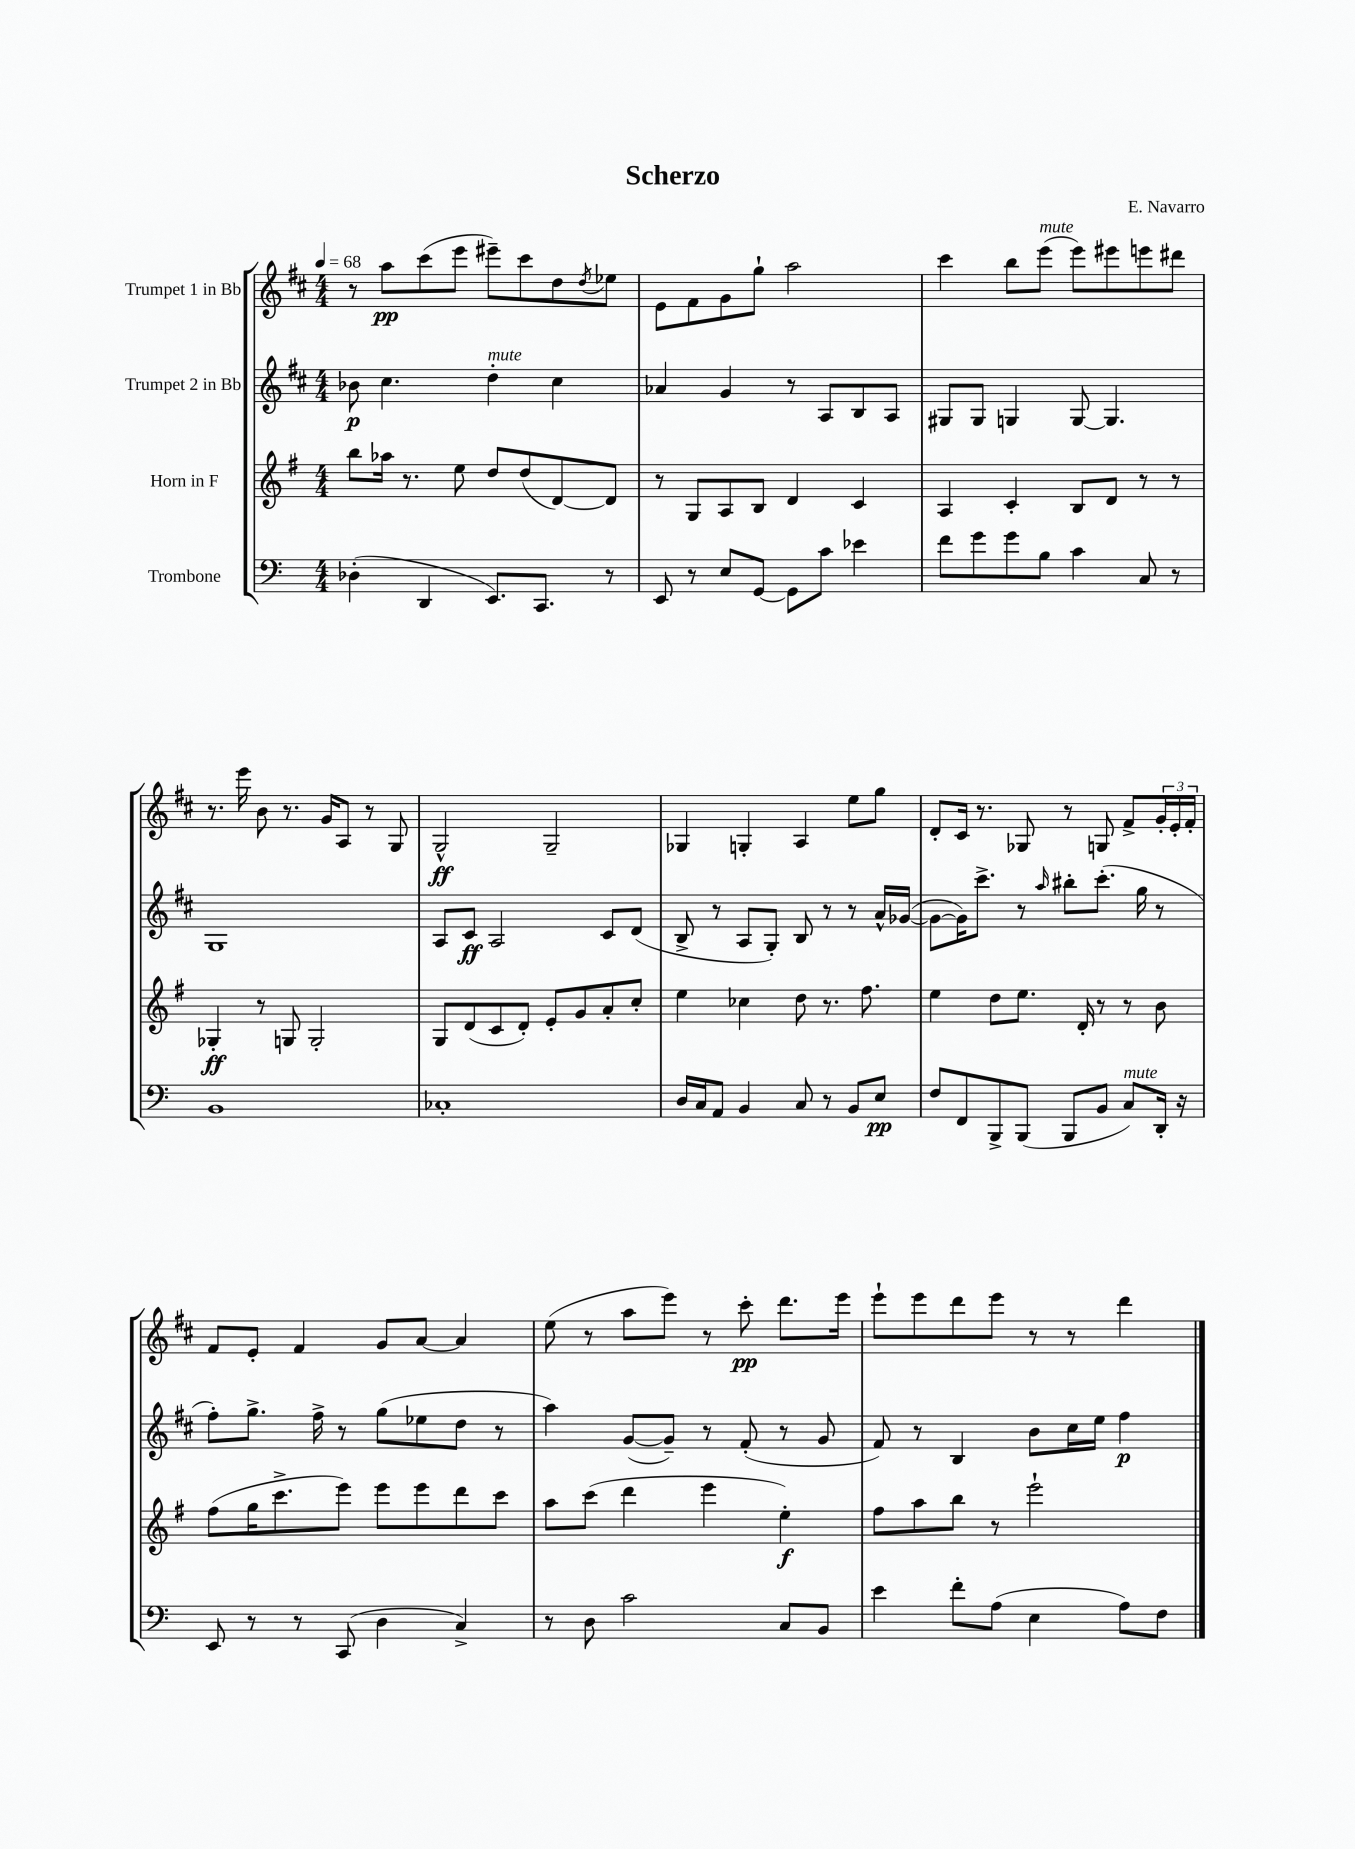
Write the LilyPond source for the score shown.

\header { title = "Scherzo" composer = "E. Navarro" }
<<
\new StaffGroup <<
\new Staff = "s0" \with { instrumentName = "Trumpet 1 in Bb" } {
    \clef treble \key d \major \numericTimeSignature \time 4/4 \tempo 4 = 68
    r8 a''8\pp cis'''8( e'''8 eis'''8--) cis'''8 d''8 \acciaccatura { d''8 } ees''8 |
    e'8 fis'8 g'8 g''8-! a''2 |
    cis'''4 b''8 e'''8^\markup { \italic "mute" }( e'''8) eis'''8 e'''8 dis'''8 |
    r8. e'''16 b'8 r8. g'16 a8 r8 g8 |
    g2-^\ff g2-- |
    ges4 g4-. a4 e''8 g''8 |
    d'8-. cis'16 r8. ges8 r8 g8 fis'8-> \tuplet 3/2 { g'16-. e'16-. fis'16-. } |
    fis'8 e'8-. fis'4 g'8 a'8~ a'4 |
    e''8( r8 a''8 e'''8) r8 cis'''8-.\pp d'''8. e'''16 |
    e'''8-! e'''8 d'''8 e'''8 r8 r8 d'''4 \bar "|." |
}
\new Staff = "s1" \with { instrumentName = "Trumpet 2 in Bb" } {
    \clef treble \key d \major \numericTimeSignature \time 4/4
    bes'8\p cis''4. d''4-.^\markup { \italic "mute" } cis''4 |
    aes'4 g'4 r8 a8 b8 a8 |
    gis8 gis8 g4 g8~ g4. |
    g1 |
    a8 cis'8\ff a2 cis'8 d'8( |
    b8-> r8 a8 g8-.) b8 r8 r8 a'16-^ ges'16~( |
    ges'8~ ges'16) cis'''8.-> r8 \grace { a''16 } bis''8-. cis'''8.-.( g''16 r8 |
    fis''8-.) g''8.-> fis''16-> r8 g''8( ees''8 d''8 r8 |
    a''4) g'8~( g'8--) r8 fis'8-.( r8 g'8 |
    fis'8) r8 b4 b'8 cis''16 e''16 fis''4\p \bar "|." |
}
\new Staff = "s2" \with { instrumentName = "Horn in F" } {
    \clef treble \key g \major \numericTimeSignature \time 4/4
    b''8 aes''16 r8. e''8 d''8 d''8( d'8~) d'8 |
    r8 g8 a8 b8 d'4 c'4 |
    a4 c'4-. b8 d'8 r8 r8 |
    ges4-.\ff r8 g8 g2-. |
    g8 d'8( c'8 d'8-.) e'8-. g'8 a'8-. c''8-. |
    e''4 ces''4 d''8 r8. fis''8. |
    e''4 d''8 e''8. d'16-. r8 r8 b'8 |
    fis''8( g''16 c'''8.-> e'''8) e'''8 e'''8 d'''8 c'''8 |
    a''8 c'''8( d'''4 e'''4 e''4-.\f) |
    fis''8 a''8 b''8 r8 e'''2-! \bar "|." |
}
\new Staff = "s3" \with { instrumentName = "Trombone" } {
    \clef bass \key c \major \numericTimeSignature \time 4/4
    des4-.( d,4 e,8.) c,8. r8 |
    e,8 r8 e8 g,8~ g,8 c'8 ees'4 |
    f'8 g'8 g'8 b8 c'4 c8 r8 |
    b,1 |
    ces1-. |
    d16 c16 a,8 b,4 c8 r8 b,8 e8\pp |
    f8 f,8 b,,8-> b,,8( b,,8 b,8 c8^\markup { \italic "mute" }) d,16-. r16 |
    e,8 r8 r8 c,8( d4 c4->) |
    r8 d8 c'2 c8 b,8 |
    e'4 f'8-. a8( e4 a8) f8 \bar "|." |
}
>>
>>
\layout { \context { \Score \remove "Bar_number_engraver" } }
